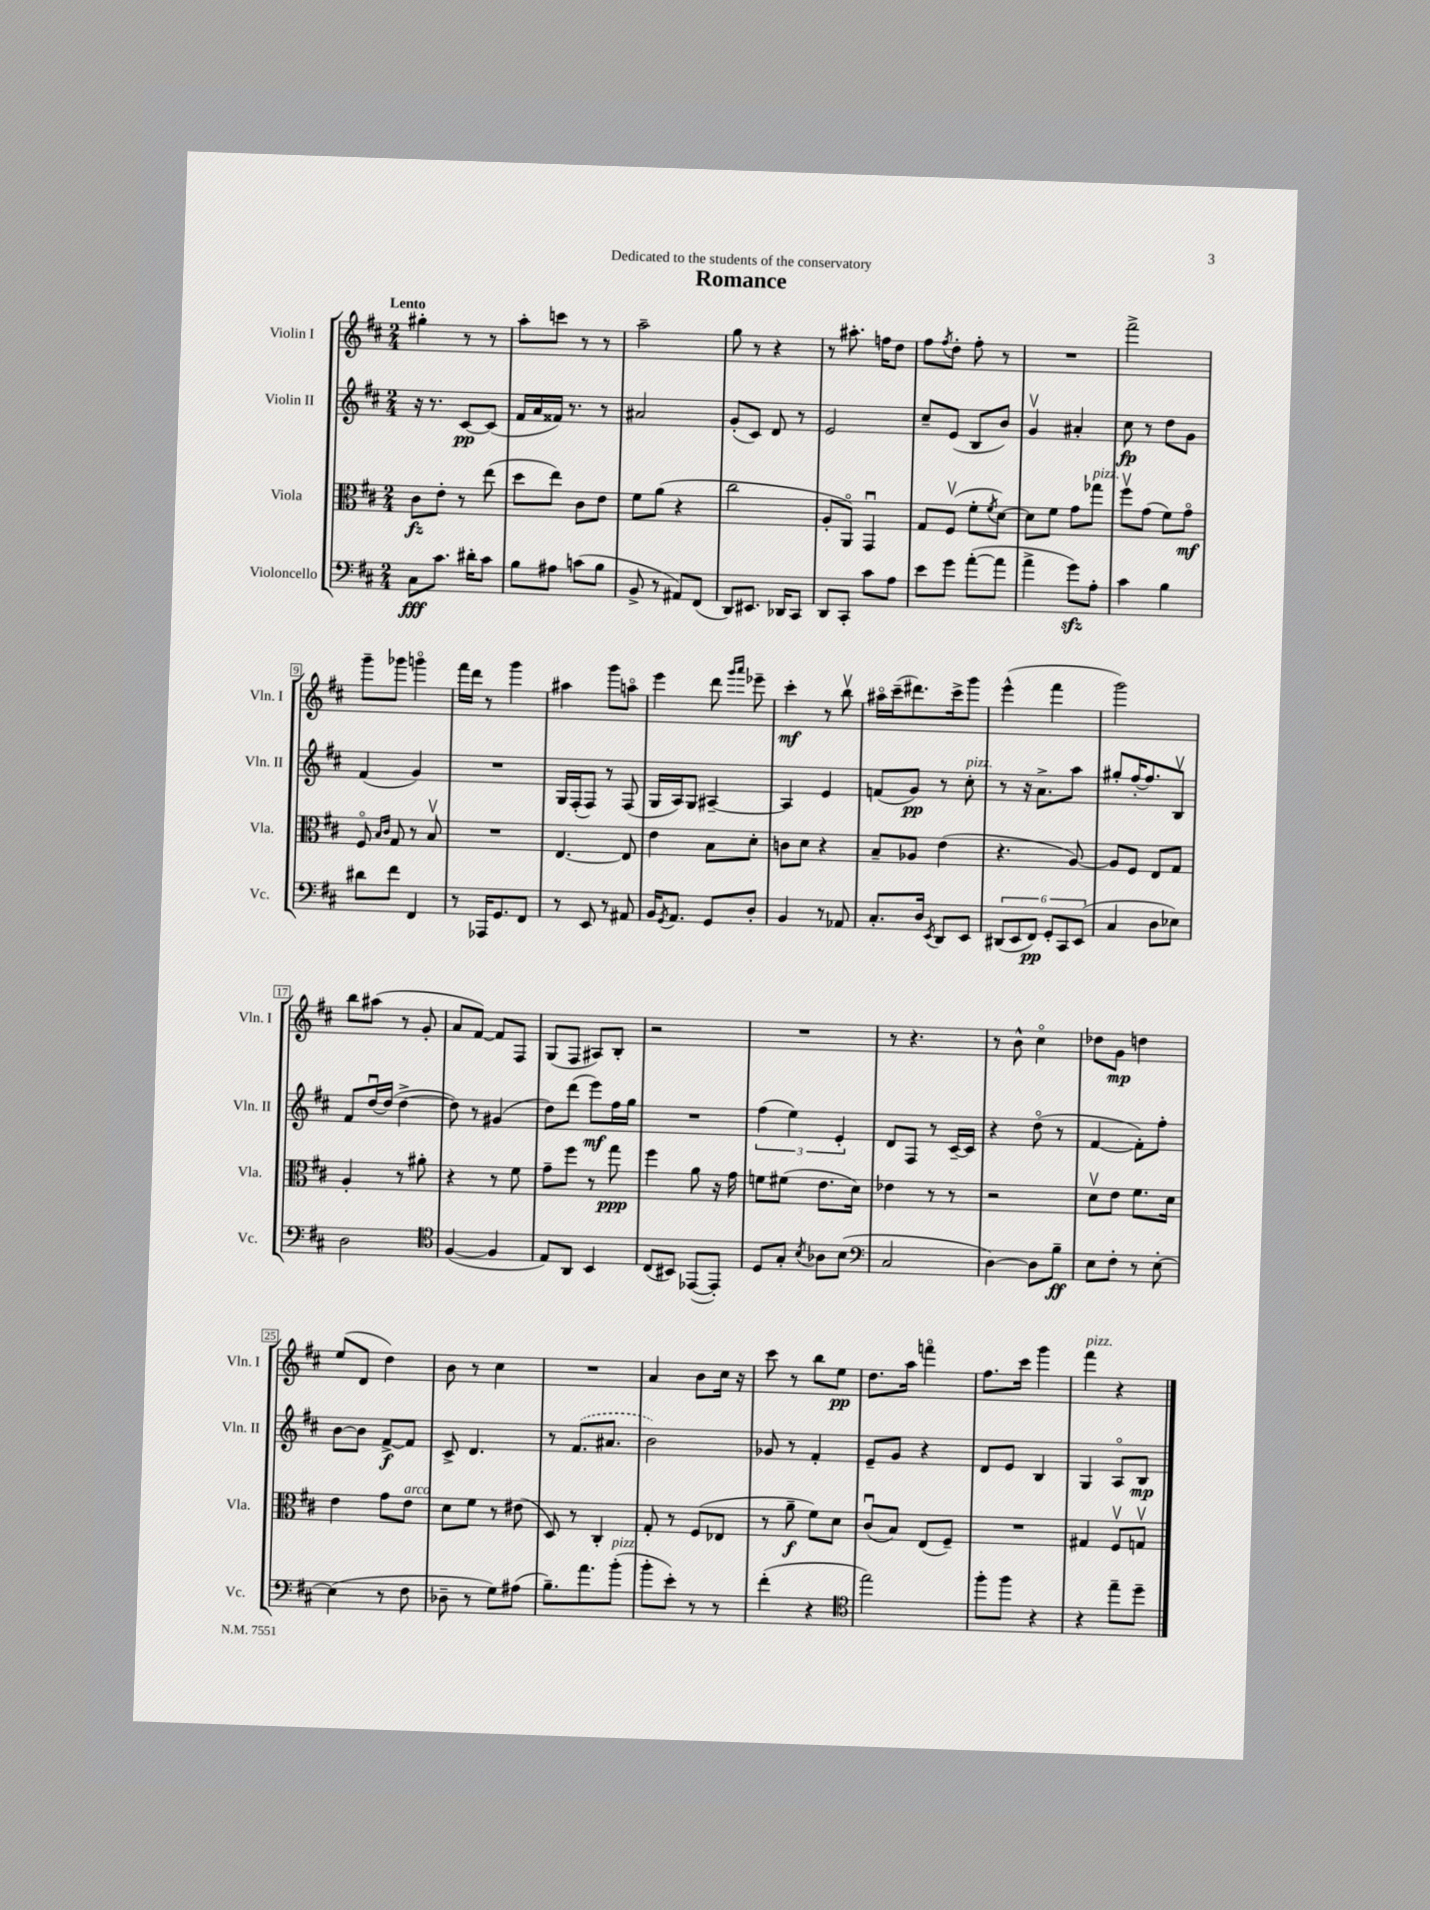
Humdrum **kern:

**kern	**kern	**kern	**kern
*staff4	*staff3	*staff2	*staff1
*clefF4	*clefC3	*clefG2	*clefG2
*k[f#c#]	*k[f#c#]	*k[f#c#]	*k[f#c#]
*M2/4	*M2/4	*M2/4	*M2/4
8C#\L	8c#\L	16r	4gg#'\
.	.	8.r	.
8.c#\J	8e'\J	.	.
.	8r	[8c#/L	8r
16d#'\LK	.	.	.
8c#\J	(8ee\	(8c#/]J	8r
=	=	=	=
8B\L	8dd\L	16f#/LL	8aa'\L
.	.	16a/	.
8A#\J	8ee\J)	16f##/JJ)	8ccc\J
.	.	8.r	.
(8c\L	8c#\L	.	8r
8B\J	8e\J	8r	8r
=	=	=	=
8BB^/	8f#\L	2a#/	2aa~\
8r	(8a\J	.	.
8AA#/L)	4r	.	.
(8FF#/J	.	.	.
=	=	=	=
8DD/L)	2cc#\	(8g'/L	8gg\
8.EE#/J	.	8c#/J)	8r
.	.	8d/	4r
16DD-/LK	.	.	.
8CC#/J	.	8r	.
=	=	=	=
8DD/L	8A'/L	2e/	8r
8CC#'/J	8AAo/J)	.	8.aa#'\
8c#\L	4GGu/	.	.
.	.	.	16ff\LK
8A\J	.	.	8dd\J
=	=	=	=
8e\L	8G/L	8cc#~/L	8ff#\L
.	.	.	8qff#/
8g\J	(8F#v/J	(8e/J	8dd'\J
([8a'\L	8f#'\L	8B/L	8ff#'\
.	8qf#/	.	.
8a\]J	[8d\J)	8b/J)	8r
=	=	=	=
4a^\	8d\]L	4gv/	2r
.	8f#\J	.	.
8g\L)	8g\L	4a#'/	.
8A'\J	8gg-\J	.	.
=	=	=	=
4c#\	8ff#v\L	8cc#\	2fff#^\
.	(8g\J	8r	.
4B\	8f#\L)	8dd\L	.
.	8go\J	8g\J	.
=	=	=	=
8d#\L	8F#o/	(4f#/	8ggg~\L
.	16qqB/LL	.	.
.	16qqc#/JJ	.	.
8f#\J	8G/	.	8ggg-\J
4FF#/	8r	4g/)	4gggo\
.	8Bv/	.	.
=	=	=	=
8r	2r	2r	16fff#\LL
.	.	.	16ddd\JJ
16AAA-/LK	.	.	8r
8.GG/	.	.	.
.	.	.	4ggg\
8FF#/J	.	.	.
=	=	=	=
8r	[4.E/	16G/LL	4aa#\
.	.	(16F#'/J	.
8EE/	.	8F#/J)	.
8r	.	8r	8ggg\L
8AA#/	8E/]	(8F#/	8aao\J
=	=	=	=
16BB/LK	4e\	16G/LL	4eee\
8qGG/	.	.	.
8.AA/J	.	16A/J)	.
.	.	8G/J	.
8GG/L	8B\L	[4A#~/	8ddd\
.	.	.	16qqggg/LL
.	.	.	16qqaaa/JJ
8D'/J	8d'\J	.	8eee-~\
=	=	=	=
4BB/	8c\L	4A#/]	4ccc#'\
.	8d\J	.	.
8r	4r	4e/	8r
8AA-/	.	.	8bbv\
=	=	=	=
8.C#'/L	8B~/L	(8f/L	16aa#o\LL
.	.	.	(16ccc#~\J
.	8A-/J	8g/J)	8.ddd#\)
16D/Jk	.	.	.
8qEE/	.	.	.
8DD/L	(4e\	8r	.
.	.	.	16ccc#^\k
8EE/J	.	8cc#'\	8ggg\J
=	=	=	=
(12DD#/L	4.r	8r	(4eee^^\
12EE/	.	.	.
.	.	16r	.
12FF#/J)	.	.	.
.	.	8.a^\L	.
12GG'/L	.	.	4fff#\
12CC#/	.	.	.
.	[8A/)	8aa\J	.
(12EE/J	.	.	.
=	=	=	=
4C#/	8A/]L	8gg#'/L	2ggg\)
.	8F#/J	[16ff#'/K	.
.	.	8.ff#/]	.
8D\L	8E/L	.	.
8E-\J)	8G/J	8Bv/J	.
=	=	=	=
2D\	4A'/	8f#/L	8bb\L
.	.	[16ddu/L	(8aa#\J
.	.	(16dd/]JJ	.
.	8r	[4dd^\	8r
.	8a#'\	.	8g'/
=	=	=	=
*clefC4	*	*	*
([4F#/	4r	8dd\])	8a/L
.	.	8r	[8f#/J)
4F#/]	8r	(4g#/	8f#/]L
.	8f#\	.	8F#/J
=	=	=	=
8E/L)	8g~\L	8dd\L)	(8G/L
8AA/J	8ff#\J	(8ddd\J	8F#/J
4BB/	8r	8eee\L)	8A#/L)
.	8gg\	16ff#\L	8B'/J
.	.	16gg\JJ	.
=	=	=	=
(8C#/L	4ff#\	2r	2r
8BB#/J)	.	.	.
([8EE-/L	8a\	.	.
8EE-'/]J)	16r	.	.
.	16g\	.	.
=	=	=	=
8D/L	8f\L	(6ff#\	2r
8G'/J	(8f#\J	.	.
.	.	6ee\)	.
8qB/	.	.	.
8A-\L	8.e\L	.	.
.	.	6e'/	.
(8B\J	.	.	.
.	16d\Jk)	.	.
=	=	=	=
*clefF4	*	*	*
2C#/	4e-\	8d/L	8r
.	.	8F#/J	4.r
.	8r	8r	.
.	8r	[16c#~/LL	.
.	.	16c#/]JJ	.
=	=	=	=
[4D\)	2r	4r	8r
.	.	.	8b^^\
8D\]L	.	(8ddo\	4cc#o\
8B~\J	.	8r	.
=	=	=	=
8E\L	8dv\L	[4f#/	8dd-\L
8F#'\J	8e\J	.	8g\J
8r	8.f#\L	8f#'\]L)	4dd\
[8E'\	.	8ff#'\J	.
.	16d\Jk	.	.
=	=	=	=
(4E\]	4e\	[8b\L	(8ee/L
.	.	8b\]J	8d/J
8r	8g\L	[8f#^/L	4dd\)
8F#\	8e\J	8f#/]J	.
=	=	=	=
8D-~\	8d\L	8c#^/	8b\
8r	8f#\J	4.d/	8r
8G\L)	8r	.	4cc#\
(8A#\J	(8e#\	.	.
=	=	=	=
8.B~\L)	8D/)	8r	2r
.	8r	(8.f#/L	.
8.a\	.	.	.
.	4C#'/	.	.
.	.	8.a#/J	.
(8b'\J	.	.	.
=	=	=	=
8b'\L	8G'/	2b\)	4a/
8e'\J)	8r	.	.
8r	(8F#/L	.	8b\L
8r	8E-/J	.	16cc#\Jk
.	.	.	16r
=	=	=	=
(4f#'\	8r	8g-/	8ccc#\
.	8a~\	8r	8r
4r	8f#\L)	4f#'/	8bb\L
.	8d\J	.	8ee\J
=	=	=	=
*clefC4	*	*	*
2ee\)	(8c#u/L	8e~/L	8.dd\L
.	8B/J)	8g/J	.
.	.	.	16aa\Jk
.	(8E/L	4r	4fffo\
.	8F#~/J)	.	.
=	=	=	=
8ff#'\L	2r	8d/L	8.ff#\L
8ff#\J	.	8e/J	.
.	.	.	16ccc#\Jk
4r	.	4B/	4ggg\
=	=	=	=
4r	4G#/	4G/	4fff#\
8ee~\L	8F#v/L	8Ao/L	4r
8dd~\J	8Gv/J	8B/J	.
==	==	==	==
*-	*-	*-	*-
